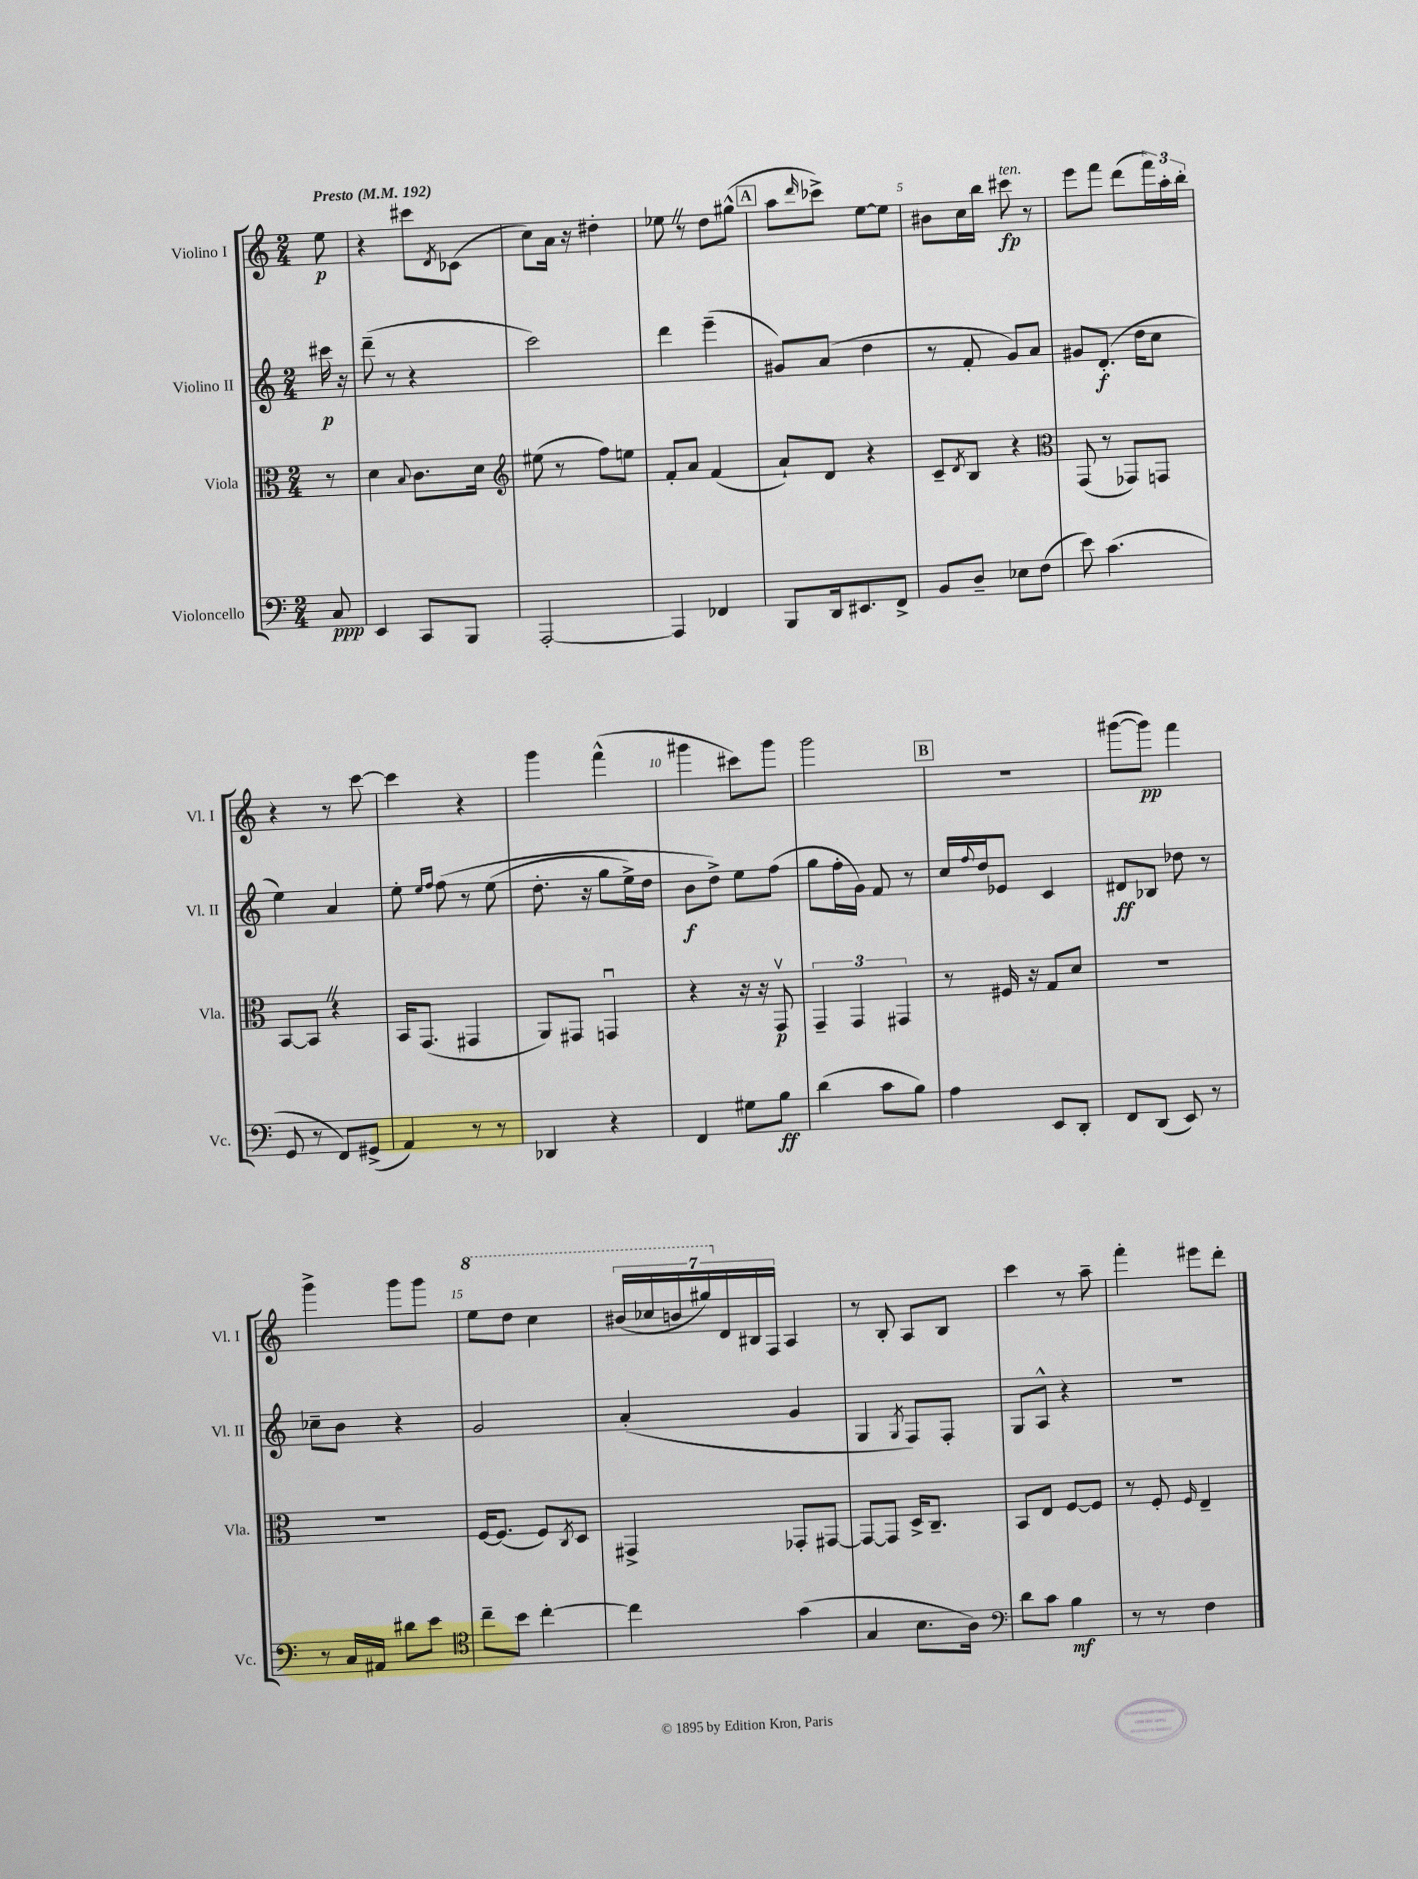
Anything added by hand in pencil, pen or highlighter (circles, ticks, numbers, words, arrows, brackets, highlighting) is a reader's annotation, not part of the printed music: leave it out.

**kern	**kern	**kern	**kern
*staff4	*staff3	*staff2	*staff1
*clefF4	*clefC3	*clefG2	*clefG2
*k[]	*k[]	*k[]	*k[]
*M2/4	*M2/4	*M2/4	*M2/4
*MM192	*MM192	*MM192	*MM192
8C	8r	16ccc#	8ee
.	.	16r	.
=	=	=	=
4EE	4d	(8ddd~	4r
.	.	8r	.
.	8qqB	.	.
8CC	8.c	4r	8ccc#
.	.	.	8qd
8BBB	.	.	(8c-
.	16d	.	.
=	=	=	=
*	*clefG2	*	*
[2AAA'	(8ee#	2ccc)	8cc)
.	8r	.	16a
.	.	.	16r
.	8ff)	.	4dd#'
.	8ee	.	.
=	=	=	=
4AAA]	8f'	4ddd	8ee-
.	8a	.	8r
4FF-	(4f	(4eee~	8dd
.	.	.	(8gg#^^
=	=	=	=
8BBB	8a`)	8g#)	8aa
.	.	.	16qqddd
16DD	8d	(8a	8ccc-^)
8.EE#	.	.	.
.	4r	4dd	[8ee
8FF^	.	.	8ee]
=	=	=	=
8BB	8c~	8r	8b#
.	8qd	.	.
8D~	8B	8f'	16cc
.	.	.	16bb
8E-	4r	8g)	8ccc#
(8F	.	8a	8r
=	=	=	=
*	*clefC3	*	*
8e)	(8GG	8g#	8eee
(4.c	8r	(8.d'	8fff
.	8GG-)	.	(8ddd
.	.	16dd	.
.	8GG	8cc	24fff)
.	.	.	24aa'
.	.	.	24bb'
=	=	=	=
8GG	[8BB	4ee)	4r
8r	8BB]	.	.
8FF)	4r	4a	8r
(8GG#^	.	.	[8ccc
=	=	=	=
4AA)	16BB	8ee'	4ccc]
.	(8.GG	.	.
.	.	16qqee	.
.	.	16qqff	.
.	.	&(8ff	.
8r	4GG#	8r	4r
8r	.	(8ee	.
=	=	=	=
4DD-	8AA)	8.dd'	4ggg
.	8GG#	.	.
.	.	16r	.
4r	4GGu	8gg	(4fff^^
.	.	16ee^)	.
.	.	16dd	.
=	=	=	=
4FF	4r	8b	4ggg#
.	.	8dd^&)	.
8G#	16r	8ee	8ccc#)
.	16r	.	.
8B	8GGv	(8ff	8ggg#
=	=	=	=
(4d	6GG~	8gg	2ggg
.	.	16ff'	.
.	6GG	.	.
.	.	16g)	.
8c	.	8f	.
.	6GG#	.	.
8B)	.	8r	.
=	=	=	=
4A	8r	16cc	2r
.	.	8qqff	.
.	.	16dd	.
.	16F#	8e-	.
.	16r	.	.
8EE	8G	4c	.
8DD'	8d	.	.
=	=	=	=
8FF	2r	8d#	([8ggg#
(8DD	.	8B-	8ggg#])
8EE)	.	8dd-	4fff
8r	.	8r	.
=	=	=	=
8r	2r	8cc-~	4ggg^
16C	.	8b	.
16AA#	.	.	.
8d#	.	4r	8ggg
8e	.	.	8ggg
=	=	=	=
*clefC4	*	*	*
8cc~	[16F	2g	8eee
.	(8.F]	.	.
8b	.	.	8ddd
[4cc'	8F)	.	4ccc
.	8qC	.	.
.	8D	.	.
=	=	=	=
4cc]	4GG#^	(4a'	(28bb#
.	.	.	28ccc-
.	.	.	28bb
.	.	.	28ggg#)
.	.	.	28d
.	.	.	28B#
.	.	.	28F
(4g	8GG-'	4g	4A
.	[8GG#	.	.
=	=	=	=
4G	8GG#_	4G	8r
.	8GG#]	.	8B'
.	.	8qG	.
8.B	16D^	8F)	8A
.	8.C~	.	.
.	.	8F'	8B
16A)	.	.	.
=	=	=	=
*clefF4	*	*	*
8d	8BB	8G	4ccc
8c	8E	8A^^	.
4B	[8F	4r	8r
.	8F]	.	8aa~
=	=	=	=
8r	8r	2r	4fff'
8r	8F'	.	.
.	16qqF	.	.
4F	4E~	.	8eee#
.	.	.	8ddd'
==	==	==	==
*-	*-	*-	*-
